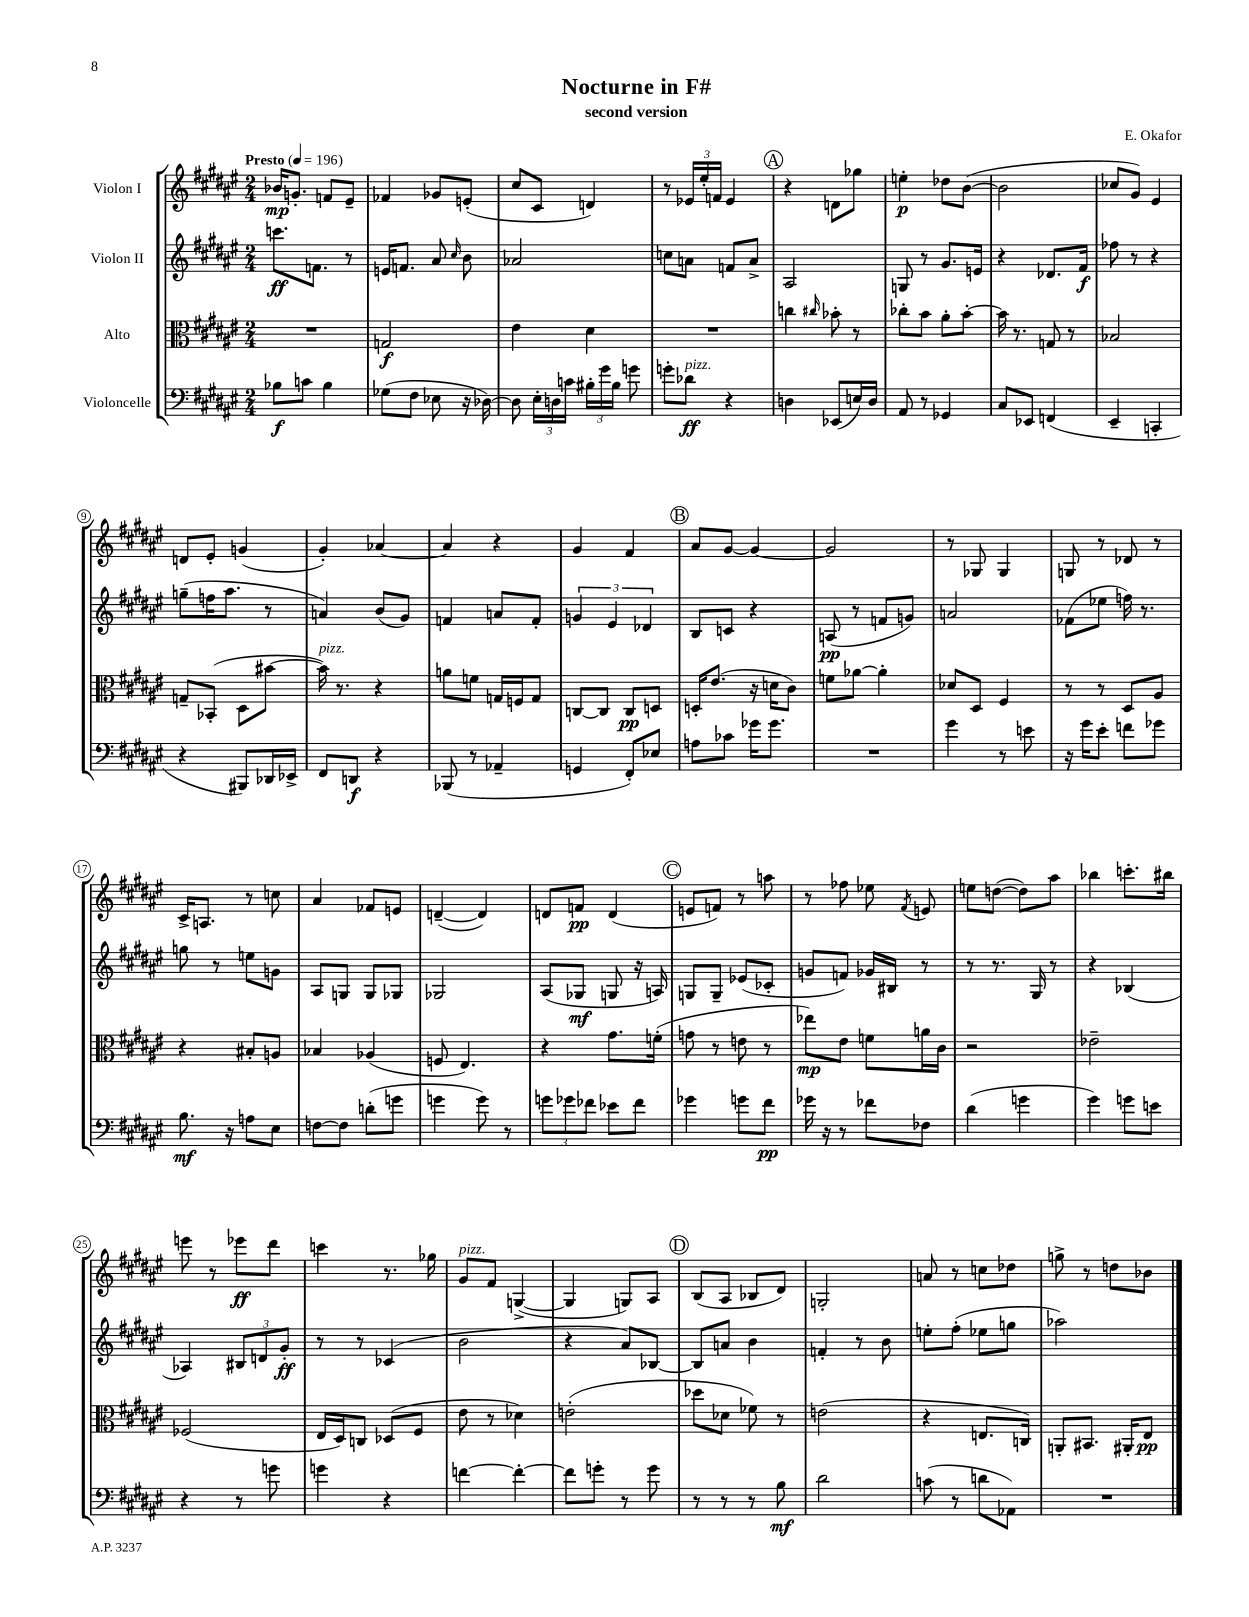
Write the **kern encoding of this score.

**kern	**kern	**kern	**kern
*staff4	*staff3	*staff2	*staff1
*clefF4	*clefC3	*clefG2	*clefG2
*k[f#c#g#d#a#e#]	*k[f#c#g#d#a#e#]	*k[f#c#g#d#a#e#]	*k[f#c#g#d#a#e#]
*M2/4	*M2/4	*M2/4	*M2/4
*MM196	*MM196	*MM196	*MM196
8B-\L	2r	8.ccc\L	16b-/LK
.	.	.	8.g'/J
8c\J	.	.	.
.	.	8.f\J	.
4B-\	.	.	8f/L
.	.	8r	8e#~/J
=	=	=	=
(8G-\L	2G/	16e/LK	4f-/
.	.	8.f/J	.
8F#\J	.	.	.
8E-\	.	8a#/	8g-/L
.	.	16qqcc#/	.
16r	.	8b\	(8e'/J
[16D-\)	.	.	.
=	=	=	=
8D-\]	4e#\	2a-/	8cc#/L
24E#'\LL	.	.	8c#/J
24D\	.	.	.
24c\JJ	.	.	.
24B#'\LL	4d#\	.	4d/)
24g#\	.	.	.
24B#\JJ	.	.	.
8g\	.	.	.
=	=	=	=
8g'\L	2r	8cc\L	8r
8d-\J	.	8a\J	24e-/LL
.	.	.	24ee#'/
.	.	.	24f/JJ
4r	.	8f/L	4e-/
.	.	8a^/J	.
=	=	=	=
4D\	4cc\	2A#/	4r
.	16qqcc#/	.	.
(8EE-/L	8b-'\	.	8d\L
16E/L)	8r	.	8gg-\J
16D/JJ	.	.	.
=	=	=	=
8AA#/	8cc-'\L	8G/	4ee'\
8r	8b\J	8r	.
4GG-/	8a#'\L	8.g#/L	8dd-\L
.	[8b'\J	.	([8b\J
.	.	16e/Jk	.
=	=	=	=
8C#/L	16b\]	4r	2b\]
.	8.r	.	.
8EE-/J	.	.	.
(4FF/	8G/	8.d-/L	.
.	8r	.	.
.	.	16f#/Jk	.
=	=	=	=
4EE#~/	2B-/	8ff-\	8cc-/L
.	.	8r	8g#/J)
4CC'/	.	4r	4e#/
=	=	=	=
4r	8G~/L	(8gg~\L	8d/L
.	(8BB-'/J	16ff\K	8e#'/J
.	.	8.aa#\J	.
8BBB#/L)	8D#\L	.	(4g/
16DD-/L	[8b#\J	8r	.
16EE-^/JJ	.	.	.
=	=	=	=
8FF#/L	16b#\])	4a/)	4g#'/)
.	8.r	.	.
8DD/J	.	.	.
4r	4r	(8b/L	[4a-/
.	.	8g#/J)	.
=	=	=	=
(8BBB-/	8a\L	4f/	4a-/]
8r	8f\J	.	.
4AA-~/	16G/LL	8a/L	4r
.	16F/J	.	.
.	8G/J	8f'/J	.
=	=	=	=
4GG/	[8C/L	6g/	4g#/
.	8C/]J	.	.
.	.	6e#/	.
8FF#'/L)	8C/L	.	4f#/
.	.	6d-/	.
8E-/J	8D/J	.	.
=	=	=	=
8A\L	16D'/LK	8B/L	8a#/L
.	(8.e#/J	.	.
8c-\J	.	8c/J	[8g#/J
16g-\LK	16r	4r	4g#/_
8.g-\J	16d\LK	.	.
.	8c#\J)	.	.
=	=	=	=
2r	8f\L	(8A/	2g#/]
.	[8a-\J	8r	.
.	4a-'\]	8f/L	.
.	.	8g/J)	.
=	=	=	=
4g#\	8d-/L	2a/	8r
.	8D#/J	.	8G-/
8r	4F#/	.	4G-/
8e\	.	.	.
=	=	=	=
16r	8r	(8f-\L	8G/
16g#\LK	.	.	.
8e#'\J	8r	8ee-\J	8r
8f\L	8D#/L	16ff\)	8d-/
.	.	8.r	.
8g-\J	8A#/J	.	8r
=	=	=	=
8.B\	4r	8gg\	16c#^/LK
.	.	.	8.A/J
.	.	8r	.
16r	.	.	.
8A\L	8B#'/L	8ee\L	8r
8E#\J	8A/J	8g\J	8cc\
=	=	=	=
[8F\L	4B-/	8A#/L	4a#/
8F\]J	.	8G/J	.
(8d'\L	(4A-/	8G/L	8f-/L
8g\J	.	8G-/J	8e/J
=	=	=	=
4g\	8F/	2G-/	([4d~/
.	4.E#/)	.	.
8g\)	.	.	4d/])
8r	.	.	.
=	=	=	=
12g\L	4r	(8A#/L	8d/L
12g-\	.	.	.
.	.	8G-/J	8f/J
12f-\J	.	.	.
8e-\L	8.g#\L	8G/	(4d/
8f-\J	.	16r	.
.	(16f'\Jk	16A/)	.
=	=	=	=
4g-\	8g\	8G/L	8e/L
.	8r	8G~/J	8f/J)
8g\L	8e\	(8e-/L	8r
8f#\J	8r	8c-'/J	8aa\
=	=	=	=
16g-\	8ee-\L)	8g/L	8r
16r	.	.	.
8r	8e#\J	8f/J)	8ff-\
8f-\L	8f\L	16g-/LL	8ee-\
.	.	16B#/JJ	.
.	.	.	8qf#/
8F-\J	16a\L	8r	8e/
.	16c#\JJ	.	.
=	=	=	=
(4d#\	2r	8r	8ee\L
.	.	8.r	([8dd\J
4g\	.	.	8dd\]L)
.	.	16G#/	.
.	.	8r	8aa#\J
=	=	=	=
4g#\)	2e-~\	4r	4bb-\
8g\L	.	(4B-/	8.ccc'\L
8e\J	.	.	.
.	.	.	16bb#\Jk
=	=	=	=
4r	(2F-/	4A-/)	8eee\
.	.	.	8r
8r	.	12B#/L	8eee-\L
.	.	12d/	.
8g\	.	.	8ddd#\J
.	.	12g#'/J	.
=	=	=	=
4g\	16E#/LL	8r	4ccc\
.	16D#/J)	.	.
.	8C/J	8r	.
4r	(8D-/L	(4c-/	8.r
.	8F#/J	.	.
.	.	.	16gg-\
=	=	=	=
[4f\	8e#\	2b\	8g#/L
.	8r	.	8f#/J
4f'\_	4d-\)	.	([4G^/
=	=	=	=
8f\]L	(2e'\	4r	4G/]
8g'\J	.	.	.
8r	.	8a#/L)	8G/L)
8g\	.	[8B-/J	8A#/J
=	=	=	=
8r	8dd-\L	8B-/]L	(8B/L
8r	8d-\J	8a/J	8A#/J
8r	8f-\)	4b\	8B-/L
8B\	8r	.	8d#/J)
=	=	=	=
2d#\	(2e\	4f'/	2G'/
.	.	8r	.
.	.	8b\	.
=	=	=	=
(8c\	4r	8ee'\L	8a/
8r	.	(8ff#'\J	8r
8d\L	8.E/L	8ee-\L	8cc\L
8AA-\J)	.	8gg\J	8dd-\J
.	16C/Jk)	.	.
=	=	=	=
2r	8AA'/L	2aa-\)	8gg^\
.	8.BB#/J	.	8r
.	.	.	8dd\L
.	16AA#'/LK	.	.
.	8E#/J	.	8b-\J
==	==	==	==
*-	*-	*-	*-
